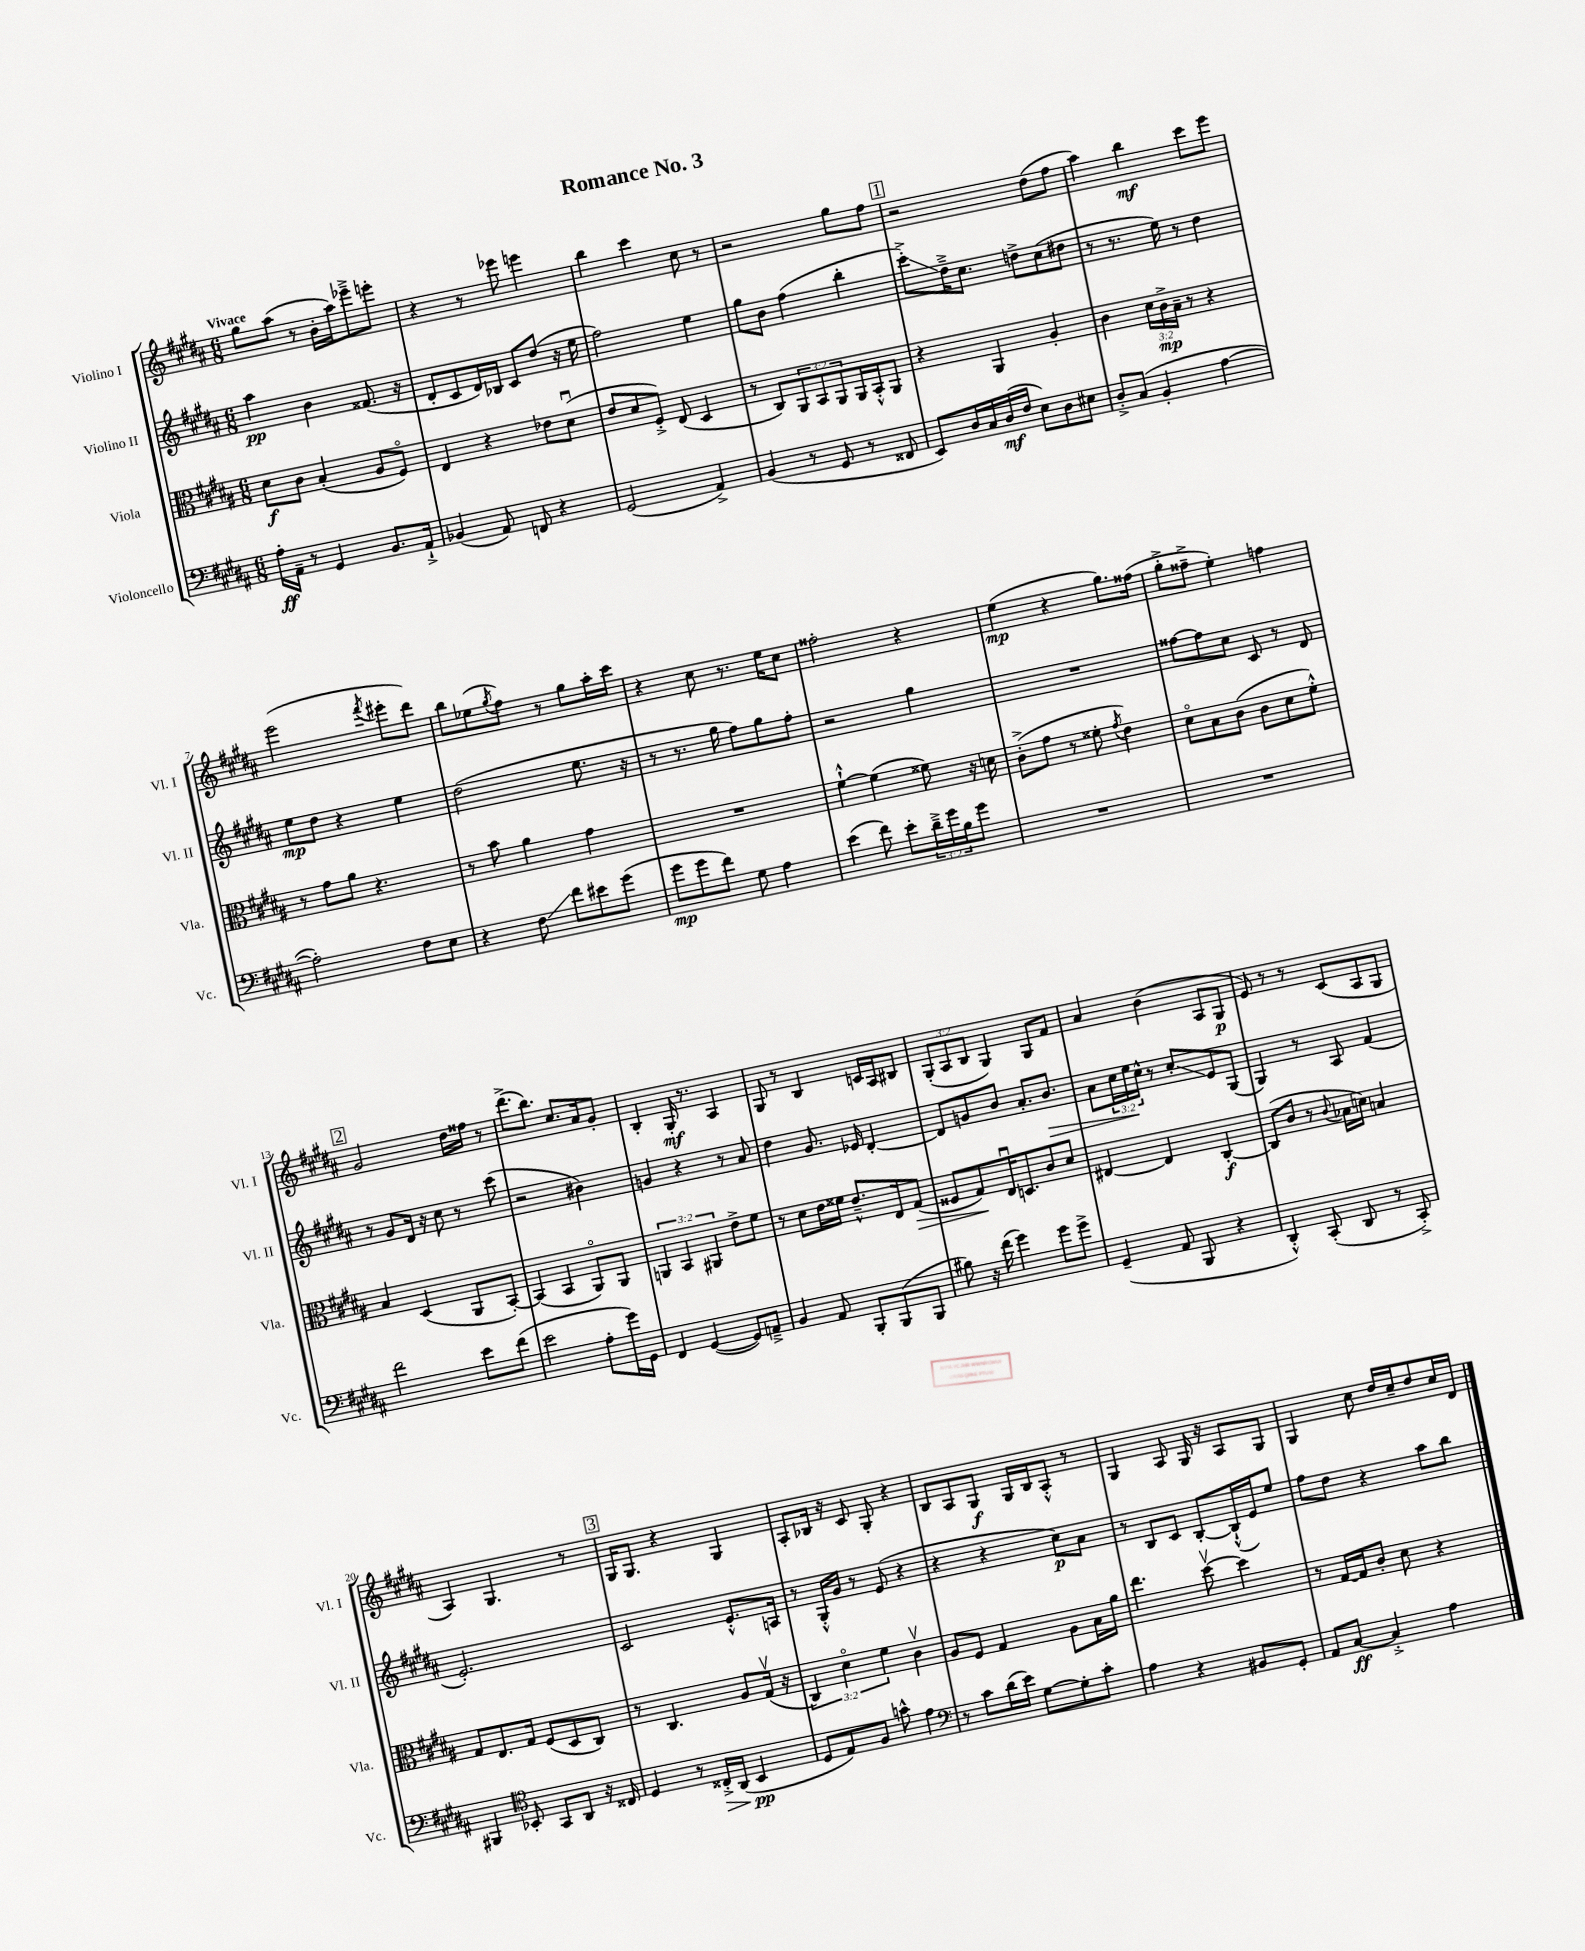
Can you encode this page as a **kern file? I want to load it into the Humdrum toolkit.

**kern	**kern	**kern	**kern
*staff4	*staff3	*staff2	*staff1
*clefF4	*clefC3	*clefG2	*clefG2
*k[f#c#g#d#a#]	*k[f#c#g#d#a#]	*k[f#c#g#d#a#]	*k[f#c#g#d#a#]
*M6/8	*M6/8	*M6/8	*M6/8
16A#'\LL	8d#\L	4aa#\	8gg#\L
16AA#~\JJ	.	.	.
8r	8c#\J	.	(8aa#\J
4GG#/	(4B'/	4b\	8r
.	.	.	16b'\LL
.	.	.	16aa#\J)
8.BB/L	8A#/L	(8.f##/	8eee-~^\
.	8F#o/J)	.	8eee'\J
16AA#`^/Jk	.	16r	.
=	=	=	=
(4BB-/	4E/	8d#'/L	4r
.	.	8c#/	.
8AA#/)	4r	16d#/L)	8r
.	.	16B-/JJ	.
8FF/	.	8c#/L	8eee-\
4r	8e-\L	(8dd#/J	4eee\
.	(8d#u\J	16r	.
.	.	16ee\	.
=	=	=	=
(2GG#/	8e/L	2ff#\)	4bb\
.	8d#/	.	.
.	8F#'^/J)	.	4ccc#\
.	(8E/	.	.
4AA#^/)	4D#/	4ee\	8cc#\
.	.	.	8r
=	=	=	=
(4BB/	8r	8gg#\L	2r
.	8C#/L)	8b\J	.
8r	12AA#/	(4ff#\	.
.	12BB/	.	.
8GG#/	.	.	.
.	12AA#/	.	.
8r	16AA#/L	4bb'\	8gg#\L
.	16BB'^^/J	.	.
8FF##/	8AA#/J	.	8ff#\J
=	=	=	=
8EE/L)	4r	8ccc#'^\L)	2r
16D#/L	.	16dd#~^\K	.
16C#/	.	8.cc#\J	.
(16D#/	4AA#/	.	.
16F#/JJ	.	.	.
8E\L)	.	8dd^\L	.
8D#\	4A#'/	(8cc#\	(8dd#\L
8E#\J	.	8dd#\J	8ff#\J
=	=	=	=
8D#'^/L	4c#\	8r	4aa#\)
(8C#/J	.	8.r	.
4BB'/	24d#\LL	.	4bb\
.	24c#^\	.	.
.	.	16ee\)	.
.	24B~\JJ	.	.
.	8r	8r	.
[4A#\	4r	4dd#\	8ccc#\L
.	.	.	8eee\J
=	=	=	=
2A#'\])	8r	8ee\L	(2eee\
.	8g#\L	8dd#\J	.
.	8a#\J	4r	.
.	4.r	.	.
.	.	.	8qfff#/
8F#\L	.	4ee\	8eee#'\L
8E\J	.	.	8ddd#\J)
=	=	=	=
4r	8r	(2dd#\	8bb\L
.	8b\	.	(8ee-\
.	.	.	8qgg#/
8F#\	4a#\	.	8ff#\J)
8f#\L	.	.	8r
8e#\	4g#\	8.ee\	8gg#\L
(8g#\J	.	.	16aa#'\L
.	.	16r	16ccc#\JJ
=	=	=	=
8g#\L	2.r	8r	4r
8g#\	.	8.r	.
8f#\J)	.	.	8cc#\
.	.	16gg#\	.
8G#\	.	8ff#\L)	8.r
4A#\	.	8gg#\	.
.	.	.	16ee\LK
.	.	8ff#'\J	8cc#\J
=	=	=	=
(4e\	[4f#`^^\	2r	2ff##'\
8f#\)	(4f#\]	.	.
8e'\L	.	.	.
24d#~^\L	8f##\)	4gg#\	4r
24g#\	.	.	.
24B\J	.	.	.
8g#\J	16r	.	.
.	16d\	.	.
=	=	=	=
2.r	(8c#'^\L	2.r	(4ee\
.	8g#\J	.	.
.	8r	.	4r
.	8f##'\	.	.
.	8qg#/	.	.
.	4e\)	.	8.gg#\L)
.	.	.	(16ff##\Jk
=	=	=	=
2.r	8d#o\L	[8ff##\L	8gg#'^\L
.	8B\	8ff##\]	8ff##~^\J
.	(8c#\J	8cc#\J	4ee'\)
.	8c#\L	8c#/	.
.	8d#\	8r	4ff\
.	8f#'^^\J)	8d#/	.
=	=	=	=
2f#\	4B/	8r	2g#/
.	.	8g#/L	.
.	(4D#/	16d#/Jk	.
.	.	16r	.
.	.	8cc#\	.
8e\L	8AA#/L	8r	16dd#\LL
.	.	.	16ff##\JJ
(8f#\J	[8BB'/J)	(8ccc#\	8r
=	=	=	=
2e\	(4BB/]	2r	(8.ddd#^\L
.	.	.	8.bb\J)
.	4BB/	.	.
.	.	.	8.cc#/L
8A#'\L	8AA#o/L)	4b#\)	.
.	.	.	16a#/k
16g#\L)	8AA#/J	.	8g#'/J
16GG#\JJ	.	.	.
=	=	=	=
4FF#/	6AA/	4g/	4B'/
.	6BB/	.	.
([4GG#/	.	4r	16G#'/
.	.	.	8.r
.	6AA#/	.	.
8GG#/]L)	8e^\L	8r	4A#/
8AA~^/J	8f#\J	8a#/	.
=	=	=	=
4BB/	8r	4dd#\	8G#/
.	8d#\L	.	8r
8AA#/	16e\L	8.g#/	4B/
.	16f##\JJ	.	.
8BBB'/L	8.e~^^/L	.	.
.	.	16e-/	.
(8BBB/	.	[4d#'/	16c/LL
.	16E/k	.	16A#/J
8BBB/J	(8G#/J	.	8B#/J
=	=	=	=
8B#\)	8F##/L	8d#/]L	(12G#'/L
.	.	.	12A#/
16r	8G#/)	8g/	.
.	.	.	12B/J
(16f#\	.	.	.
4g#\)	16Eu/K	8b/J	4G#/)
.	8.D/	.	.
.	.	8.a#'/L	.
8g#\L	8c#/	.	8G#/L
.	.	8.b/J	.
8g#^\J	8d#/J	.	8f#/J
=	=	=	=
(4GG#~/	[4E#/	8a#\L	4a#/
.	.	24cc#\L	.
.	.	24ee\	.
.	.	24cc#^^\JJ	.
8AA#/	4E#/]	8r	(4b\
8BBB/	.	8cc#'/L	.
4r	[4C#'/	8e/	8A#/L
.	.	(8G#/J	8G#/J
=	=	=	=
4DD#'^^/)	(8C#/]L	4G#/)	8e/)
.	8c#/J	.	8r
(8CC#'/	8r	8r	8r
.	8qqc#/	.	.
8DD#/	16B-\LL	8A#/	(8c#/L
.	16d\JJ)	.	.
8r	4B/	(4f#/	8A#/
8CC#'^/)	.	.	8G#/J
=	=	=	=
4BBB#/	8G#/L	2.e'/)	4A#/)
.	8.E/	.	.
*clefC4	*	*	*
8BB-'/	.	.	4.G#/
.	16G#/Jk	.	.
8GG#/L	(8F#/L	.	.
8AA#/J	8D#/	.	.
16r	8C#/J)	.	8r
16C##/	.	.	.
=	=	=	=
4D#/	8r	2c#/	16G#/LK
.	.	.	8.G#/J
.	4.C#/	.	.
8r	.	.	4r
16C##'^/LL	.	.	.
(16AA#/JJ	.	.	.
4BB/	8A#/L	8.e'^^/L	4G#/
.	(16G#v/Jk	.	.
.	16r	16A/Jk	.
=	=	=	=
8D#/L	6C#/)	8r	8A#'/L
8E/)	.	16G#'^^/LL	16B-/Jk
.	6d#o\	.	.
.	.	16g#/JJ	16r
8F#/J	.	8r	8c#/
.	6f#\	.	.
8g^^\	.	(8e/	8G#'/
4e\	4c#v\	4r	4r
=	=	=	=
*clefF4	*	*	*
8r	8A#/L	4r	8B/L
8c#\L	8F#/J	.	8A#/
(16d#\L	4G#/	4r	8G#/J
16e\JJ)	.	.	.
[8G#\L	.	.	16G#/LL
.	.	.	16B/J
8G#'\]	8A#\L	8cc#\L)	8A#'^^/J
8c#'\J	16B\L	8a#\J	8r
.	16a#\JJ	.	.
=	=	=	=
4A#\	4.ee\	8r	4G#/
.	.	8B/L	.
4r	.	8c#/J	8A#/
.	[8dd#v\	[8B'/L	16G#/
.	.	.	16r
8BB#/L	4dd#\]	(16B`^^/]L	8A#/L
.	.	16e/J)	.
8GG#'/J	.	8ee/J	8G#/J
=	=	=	=
8AA#/L	8r	8ff#\L	4G#/
[8C#/J	[16G#/LL	8dd#\J	.
.	16G#/]J	.	.
4C#'^/]	8c#'/J	4r	8cc#\
.	8d#\	.	16dd#/LL
.	.	.	16cc#~/J
4A#\	4r	8aa#\L	8dd#/
.	.	8bb\J	16cc#/L
.	.	.	16d#/JJ
==	==	==	==
*-	*-	*-	*-
